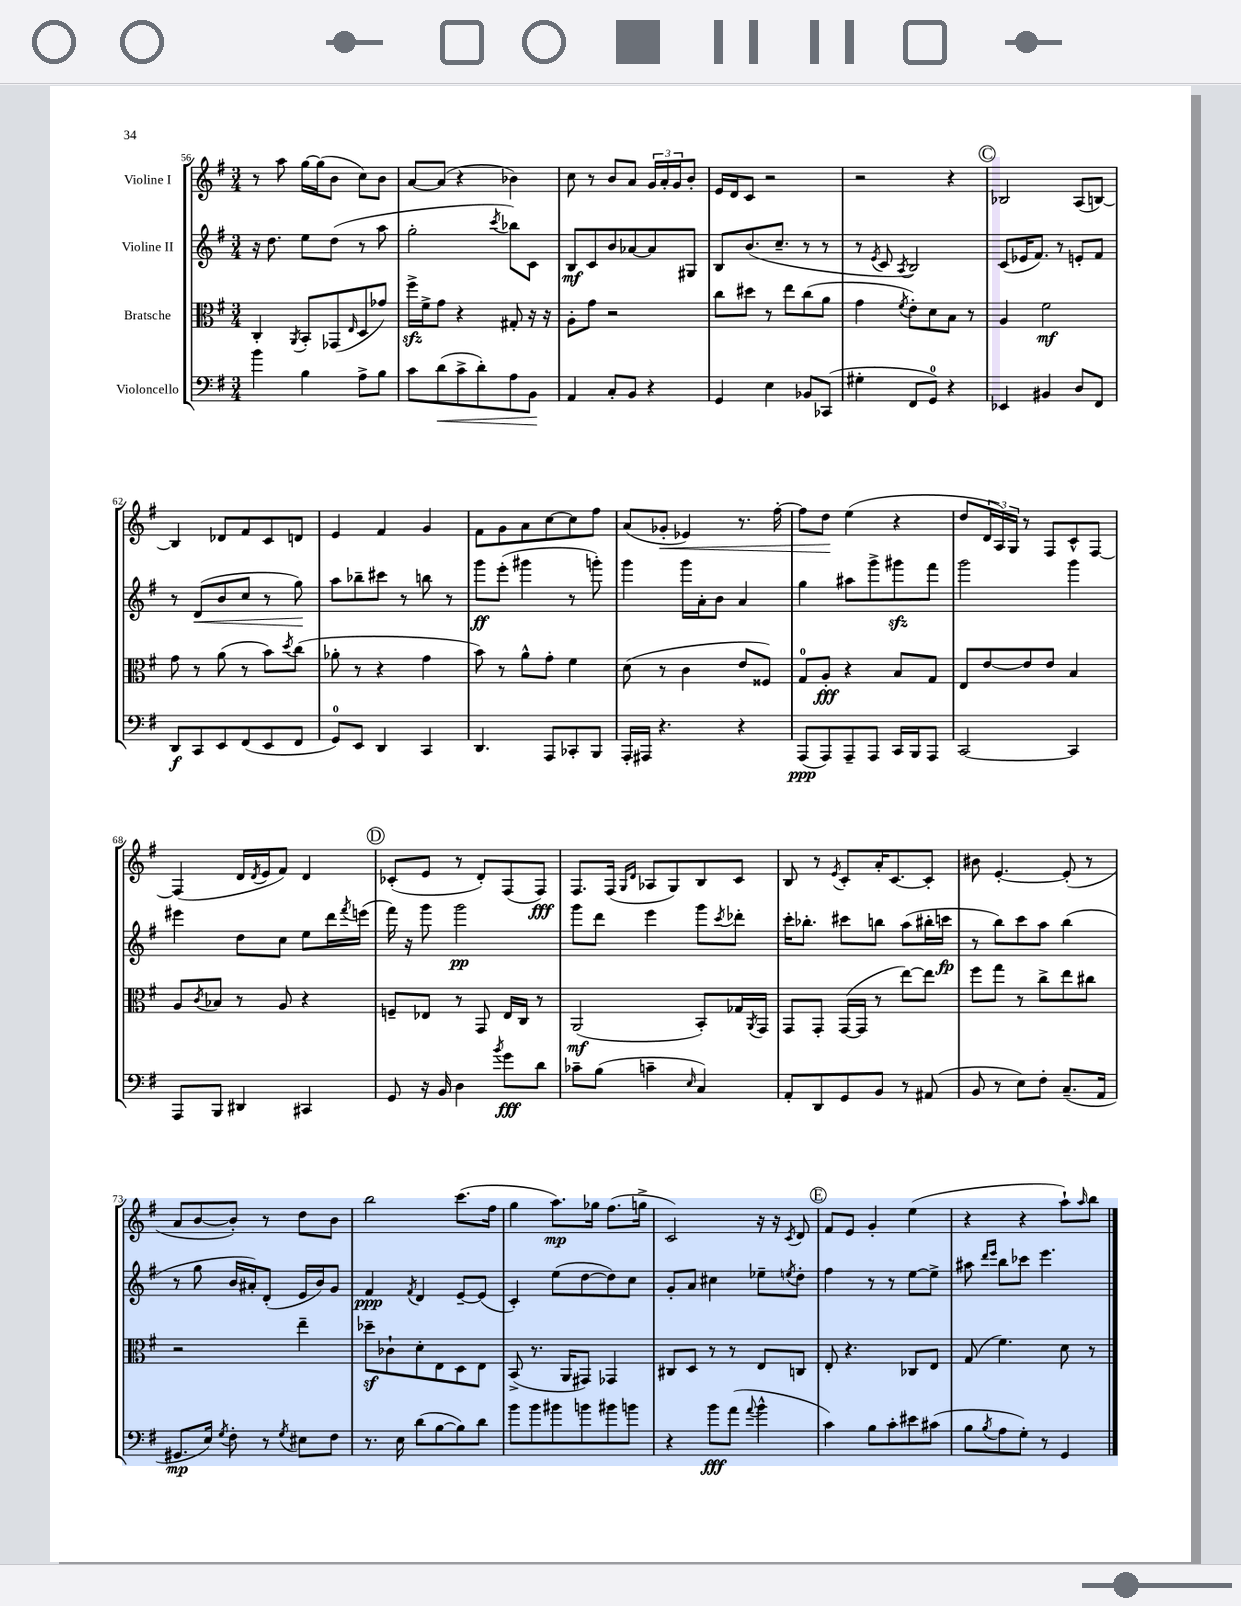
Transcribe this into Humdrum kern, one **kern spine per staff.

**kern	**kern	**kern	**kern
*staff4	*staff3	*staff2	*staff1
*clefF4	*clefC3	*clefG2	*clefG2
*k[f#]	*k[f#]	*k[f#]	*k[f#]
*M3/4	*M3/4	*M3/4	*M3/4
4b	4C'	16r	8r
.	.	8.dd	.
.	.	.	8aa
.	8qAA	.	.
4B	8BB'	8ee	[16gg
.	.	.	(16gg]
.	(8GG-	(8dd	8b
.	16qqE	.	.
8A^	8D	8r	8cc)
8B	8g-)	8aa	8b
=	=	=	=
8c	16ff#^	2gg'	[8a
.	16f#^	.	.
(8d	8g	.	(8a]
8c^	4r	.	4r
8d')	.	.	.
.	.	8qccc	.
8A	8G#'	8bb-)	4b-)
8BB	16r	8c	.
.	16r	.	.
=	=	=	=
4AA	8A'	8B	8cc
.	8g	8c	8r
8C'	2r	8b	8b
8BB	.	[8a-	8a
4r	.	8a-]	24g
.	.	.	24a'
.	.	.	24g
.	.	8G#	8b'
=	=	=	=
4GG	8cc	8B	16e
.	.	.	16d
.	8dd#	(8.b	8c
4E	8r	.	2r
.	.	8.cc~	.
.	8ee	.	.
8BB-	(8cc	8r	.
(8CC-	8a	8r	.
=	=	=	=
4G#'	4g	8r	2r
.	.	8qe	.
.	.	8c	.
.	8qf#	8qA	.
8FF#	8e')	2B)	.
8GG)	8d	.	.
4r	8B	.	4r
.	8r	.	.
=	=	=	=
4EE-	4A	(8c	2B-
.	.	16e-	.
.	.	8.f#)	.
4BB#	2f#	.	.
.	.	8r	.
8D	.	8e'	(8A
8FF#	.	8f#	[8B)
=	=	=	=
8DD	8g	8r	4B]
8CC	8r	(8d	.
8EE	(8a	8b	8d-
(8FF#	8r	8cc	8f#
8EE	8b)	8r	8c
.	8qdd	.	.
8FF#	(8cc	8gg)	8d
=	=	=	=
8GG)	8a-'	8aa	4e
8EE	8r	8bb-~	.
4DD	4r	8ccc#	4f#
.	.	8r	.
4CC	4g	8bb	4g
.	.	8r	.
=	=	=	=
4.DD	8b)	8ggg	8f#
.	8r	(8eee'	8g
.	8a^^	4ggg#	8a
8AAA	8g'	.	[8cc
8CC-'	4f#	8r	8cc]
8BBB	.	8ggg')	8ff#
=	=	=	=
16AAA'	(8d	4ggg	(8a
16AAA#	.	.	.
4.r	8r	.	8g-'
.	4c	16ggg	4e-)
.	.	16a'	.
.	.	8b	.
4r	8e	4a	8.r
.	8F##)	.	.
.	.	.	[16ff#'
=	=	=	=
(8AAA	8G	4gg	8ff#]
8AAA)	8A'	.	8dd
8AAA~	4r	8aa#	(4ee
8AAA	.	8ggg^	.
16CC	8B	8ggg#	4r
16BBB	.	.	.
8AAA	8G	8fff#	.
=	=	=	=
[2CC	8E	2ggg	8dd
.	[8e	.	24d
.	.	.	24A)
.	.	.	24G
.	8e]	.	8r
.	8e	.	8F#
4CC]	4B	4ggg	8c^^
.	.	.	[8F#
=	=	=	=
8AAA	8A	4eee#	(4F#]
.	8qc	.	.
8BBB	8B-	.	.
4DD#	8r	8dd	16d
.	.	.	8qd
.	.	.	16e
.	8A	8cc	8f#)
4CC#	4r	8ee	4d
.	.	16ddd	.
.	.	8qfff#	.
.	.	(16eee	.
=	=	=	=
8GG	8F~	16fff#)	(8c-'
.	.	16r	.
16r	8E-	8ggg	8e
16BB	.	.	.
4D	8r	2ggg	8r
.	8GG	.	8d')
8qb	.	.	.
8g	16E-	.	(8F#
.	16C	.	.
8d	8r	.	8F#)
=	=	=	=
8c-~	(2AA	8ggg	8.F#
(8B	.	8ddd	.
.	.	.	(16F#
.	.	.	16qqG
.	.	.	16qqd
4c~	.	4eee	8A-
.	.	.	8G)
16qqE	.	.	.
4C)	8BB')	8ggg	8B
.	.	8qccc	.
.	16G-	8ddd-'	8c
.	8qAA	.	.
.	16GG	.	.
=	=	=	=
8AA'	8GG	16ccc'	8B
.	.	8.bb-'	.
8DD	8GG'	.	8r
.	.	.	8qe
8GG	([16GG	8ccc#	8c'
.	16GG]	.	.
8BB	8r	8bb	16a'
.	.	.	[8.c
8r	[8ee)	(8aa	.
(8AA#	8ee]	16bb#'	8c']
.	.	16ccc	.
=	=	=	=
8BB	8ff#	8r	8b#
8r	8gg	8bb)	[4.e'
8E)	8r	8ccc	.
8F#'	8cc^	8aa	.
(8.C~	8ee	(4bb	(8e']
.	8cc#	.	8r
16AA	.	.	.
=	=	=	=
8.GG#	2r	8r	8a
.	.	8gg	[8b
16E)	.	.	.
8qG	.	.	.
8F#'	.	16b	8b'])
.	.	16a#')	.
8r	.	(8d'	8r
8qG	.	.	.
8E#	4ee~	16e	8dd
.	.	16b)	.
8F#	.	8g	8b
=	=	=	=
8.r	8dd-~	4f#	2bb
.	8c-`	.	.
16E	.	.	.
.	.	8qf#	.
(8d	8d'	4d	.
[8B	8E	.	.
8B])	8D	[8e~	(8.ccc
8d	8E	(8e]	.
.	.	.	16ff#
=	=	=	=
8b	(8BB^	4c')	4gg
8b	8.r	.	.
8b#	.	(8ee	8.aa)
.	16AA	.	.
8b	8GG#)	[8dd	.
.	.	.	16gg-
8b#	4GG-	8dd])	(8.ff#
8b	.	8cc	.
.	.	.	16gg^
=	=	=	=
4r	8C#	8g'	2c)
.	8D	8a	.
8b	8r	4cc#	.
(8a	8r	.	.
8qqa	.	.	.
4b^^	8E	8ee-~	16r
.	.	.	16r
.	.	8qee	8qc
.	8C	8dd'	8d
=	=	=	=
4c)	8E'	4ff#	8f#
.	4.r	.	8e
8B	.	8r	4g'
8c'	.	8r	.
8e#	8C-	[8ee	(4ee
(8c#	8E	8ee^]	.
=	=	=	=
8B	(8G	8aa#	4r
.	.	16qqddd	.
8qB	.	16qqeee	.
8A	4.f#)	8bb	.
8G')	.	8ccc-	4r
8r	.	4.eee	.
4GG	8d	.	8aa`)
.	.	.	16qqaa
.	8r	.	8bb
==	==	==	==
*-	*-	*-	*-
